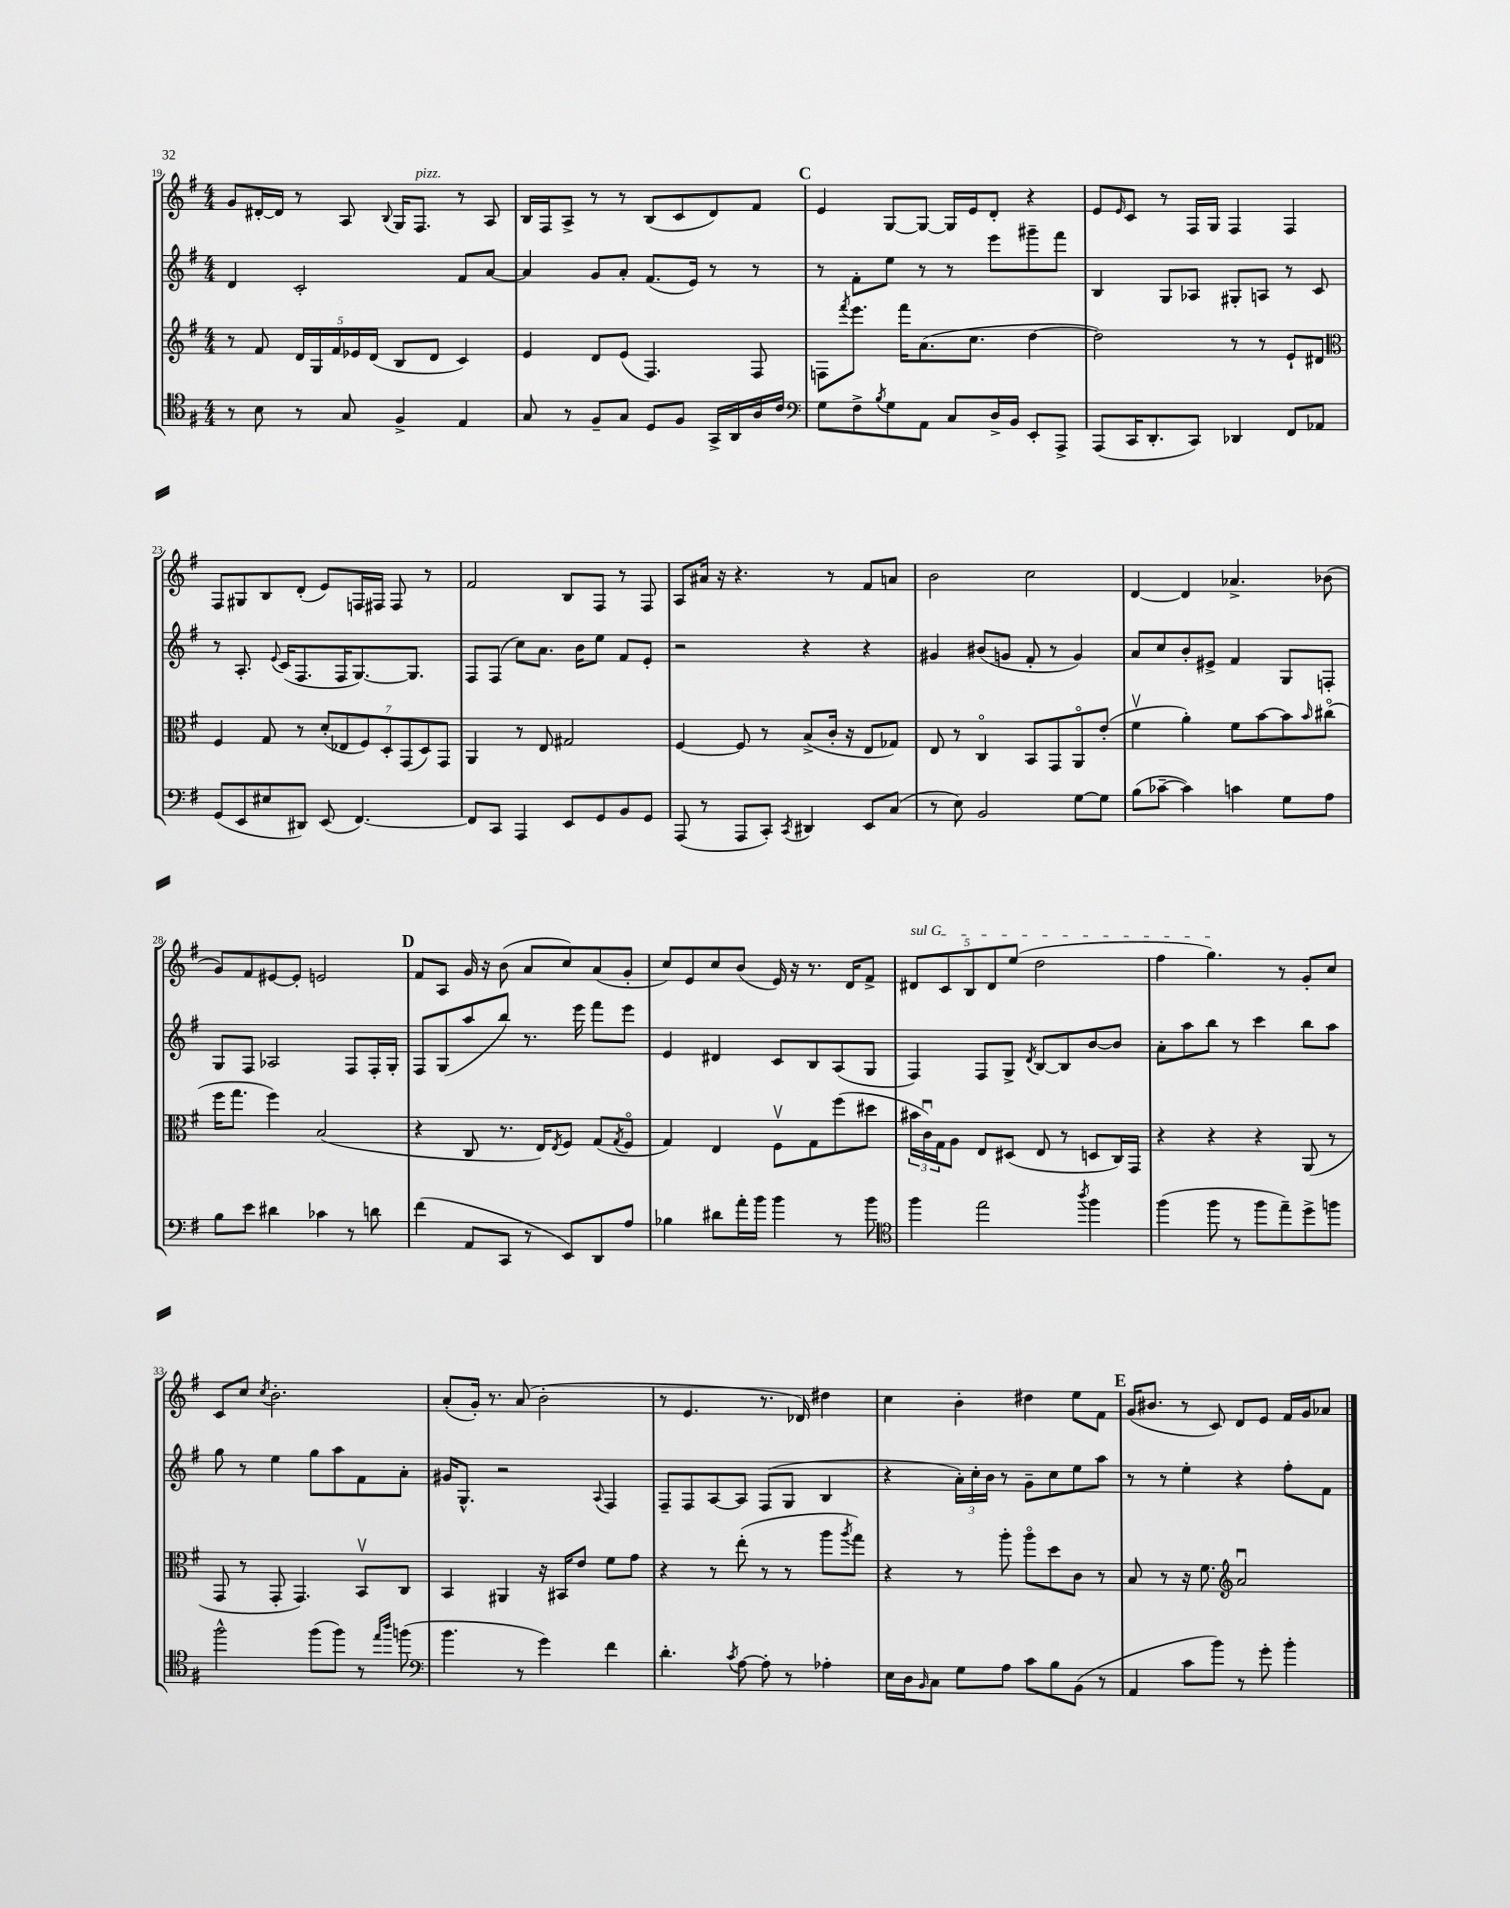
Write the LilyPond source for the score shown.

<<
\new StaffGroup <<
\new Staff = "s0" {
    \clef treble \key g \major \numericTimeSignature \time 4/4
    g'8 dis'16~-. dis'16 r8 a8 \appoggiatura { b8 } g16 fis8.^\markup { \italic "pizz." } r8 a8 |
    b16 fis16 a8-> r8 r8 b8( c'8 d'8) fis'8 |
    \mark \markup { \bold "C" } e'4 g8~ g8~ g16 e'16 d'8-. r4 |
    e'8 \grace { e'16 } c'8 r8 fis16 g16 fis4 fis4 |
    fis8 gis8 b8 d'8-.( e'8) f16 fis16 fis8 r8 |
    fis'2 b8 fis8 r8 fis8 |
    a8 ais'16 r16 r4. r8 fis'8 a'8 |
    b'2 c''2 |
    d'4~ d'4 aes'4.-> bes'8( |
    g'8) fis'8 eis'8~ eis'8-. e'2 |
    \mark \markup { \bold "D" } fis'8 a8 g'16 r16 b'8( a'8 c''8) a'8( g'8-. |
    c''8) e'8 c''8 b'8( e'16) r16 r8. d'16 fis'8-> |
    \tuplet 5/4 { \once \override TextSpanner.bound-details.left.text = \markup { \italic "sul G" } dis'8\startTextSpan c'8 b8 dis'8 e''8( } d''2 |
    fis''4 g''4.\stopTextSpan) r8 g'8-. c''8 |
    c'8 c''8 \acciaccatura { c''8 } b'2.-. |
    a'8-.( g'16-.) r8. a'8( b'2-. |
    r8 e'4. r8. des'16) dis''4 |
    c''4 b'4-. dis''4 e''8 fis'8 |
    \mark \markup { \bold "E" } g'16( bis'8. r8 c'8) d'8 e'8 fis'16 g'16 aes'8 \bar "|." |
}
\new Staff = "s1" {
    \clef treble \key g \major \numericTimeSignature \time 4/4
    d'4 c'2-. fis'8 a'8~ |
    a'4 g'8 a'8-. fis'8.( e'16) r8 r8 |
    \mark \markup { \bold "C" } r8 fis'8-. e''8 r8 r8 e'''8 gis'''8-- fis'''8 |
    b4 g8 aes8 gis8-. a8 r8 c'8 |
    r8 a8.-. \appoggiatura { e'8 } c'16( fis8. fis16 g8.~) g8. |
    fis8 fis8( c''8) a'8. b'16 e''8 fis'8 e'8-. |
    r2 r4 r4 |
    gis'4 bis'8( g'8 fis'8-. r8 g'4) |
    a'8 c''8 b'8-. eis'8-> fis'4 g8 f8-. |
    g8 fis8 aes2 fis8 fis16-. g16-. |
    \mark \markup { \bold "D" } fis8 g8( a''8 b''8) r8. e'''16 fis'''8 e'''8 |
    e'4 dis'4 c'8 b8 a8( g8 |
    fis4) fis8 g8-> \acciaccatura { d'8 } b8~ b8 b'8~ b'8 |
    a'8-. a''8 b''8 r8 c'''4 b''8 a''8 |
    g''8 r8 e''4 g''8 a''8 fis'8 a'8-. |
    gis'16 g8.-^ r2 \appoggiatura { a8 } fis4 |
    fis8-- fis8 a8~ a8 fis8( g8 b4 |
    r4 \tuplet 3/2 { a'16-.) c''16-. b'16 } r8 g'8-- c''8 e''8 a''8 |
    \mark \markup { \bold "E" } r8 r8 e''4-. r4 fis''8-. fis'8 \bar "|." |
}
\new Staff = "s2" {
    \clef treble \key g \major \numericTimeSignature \time 4/4
    r8 fis'8 \tuplet 5/4 { d'16 g16 fis'16 ees'16 d'16( } b8 d'8 c'4) |
    e'4 d'8 e'8( fis4.) fis8 |
    \mark \markup { \bold "C" } f8 \acciaccatura { fis'''8 } e'''8. fis'''16 a'8.( c''8. d''4~ |
    d''2) r8 r8 e'8-! dis'8 |
    \clef alto fis4 g8 r8 \tuplet 7/4 { d'8-.( ees8 fis8) d8-. g,8( d8) g,8 } |
    a,4 r8 e8 gis2 |
    fis4~ fis8 r8 b8->( c'16-. r16 e8 ges8) |
    e8 r8 c4\flageolet b,8 g,8 a,8\flageolet e'8-.( |
    fis'4\upbow a'4-.) fis'8 b'8~ b'8 \grace { b'16 } cis''8\flageolet( |
    fis''16 g''8. fis''4) b2( |
    \mark \markup { \bold "D" } r4 c8 r8. e16) \acciaccatura { e8 } fis8 g8( \acciaccatura { g8 } fis8\flageolet |
    g4) e4 fis8\upbow g8 fis''8( dis''8 |
    \tuplet 3/2 { bis'16 c'16\downbow) g16 } a8 e8 dis8( e8 r8 d8 c16) g,16 |
    r4 r4 r4 a,8( r8 |
    g,8 r8 g,8-. g,4.) b,8\upbow c8 |
    b,4 ais,4 r16 bis,16 e'8 fis'8 g'8 |
    r4 r8 e''8-.( r8 r8 a''8 \acciaccatura { a''8 } g''8) |
    r4 r8 a''8-. a''8\flageolet d''8 c'8 r8 |
    \mark \markup { \bold "E" } b8 r8 r16 fis'8. \clef treble a'2\downbow \bar "|." |
}
\new Staff = "s3" {
    \clef tenor \key g \major \numericTimeSignature \time 4/4
    r8 b8 r8 g8 fis4-> e4 |
    g8 r8 fis8-- g8 d8 fis8 g,16-> a,16 a16 c'16 |
    \mark \markup { \bold "C" } \clef bass g8 fis8-> \acciaccatura { b8 } g8 a,8 c8 d16-> b,16 e,8-. a,,8-> |
    a,,8( c,16 d,8.-. c,8) des,4 fis,8 aes,8 |
    g,8( e,8 eis8 dis,8) e,8( fis,4.~) |
    fis,8 c,8 a,,4 e,8 g,8 b,8 g,8 |
    a,,8( r8 a,,8 c,8-.) \acciaccatura { c,8 } dis,4 e,8 c8( |
    r8 e8) b,2 g8~ g8 |
    b8( ces'8~-- ces'4) c'4 g8 a8 |
    b8 e'8 dis'4 ces'4 r8 d'8 |
    \mark \markup { \bold "D" } fis'4( a,8 c,8 r8 e,8) d,8 a8 |
    bes4 dis'8 a'16-. b'16 b'4 r8 b'8 |
    \clef tenor fis''4 e''2 \acciaccatura { a''8 } fis''4 |
    fis''4( fis''8 r8 fis''8 e''8--) d''8-> f''8 |
    fis''2-^ fis''8( fis''8) r8 \grace { e''16 a''16 } f''8( |
    \clef bass b'4. r8 g'4) fis'4 |
    d'4.-. \acciaccatura { c'8 } a8~ a8-. r8 aes4-. |
    e16 d16 \grace { b,16 } c8 g8 a8 c'8 b8 b,8( r8 |
    \mark \markup { \bold "E" } a,4 c'8 b'8) r8 g'8-. b'4-. \bar "|." |
}
>>
>>
\layout { \context { \Score currentBarNumber = #19 } }
